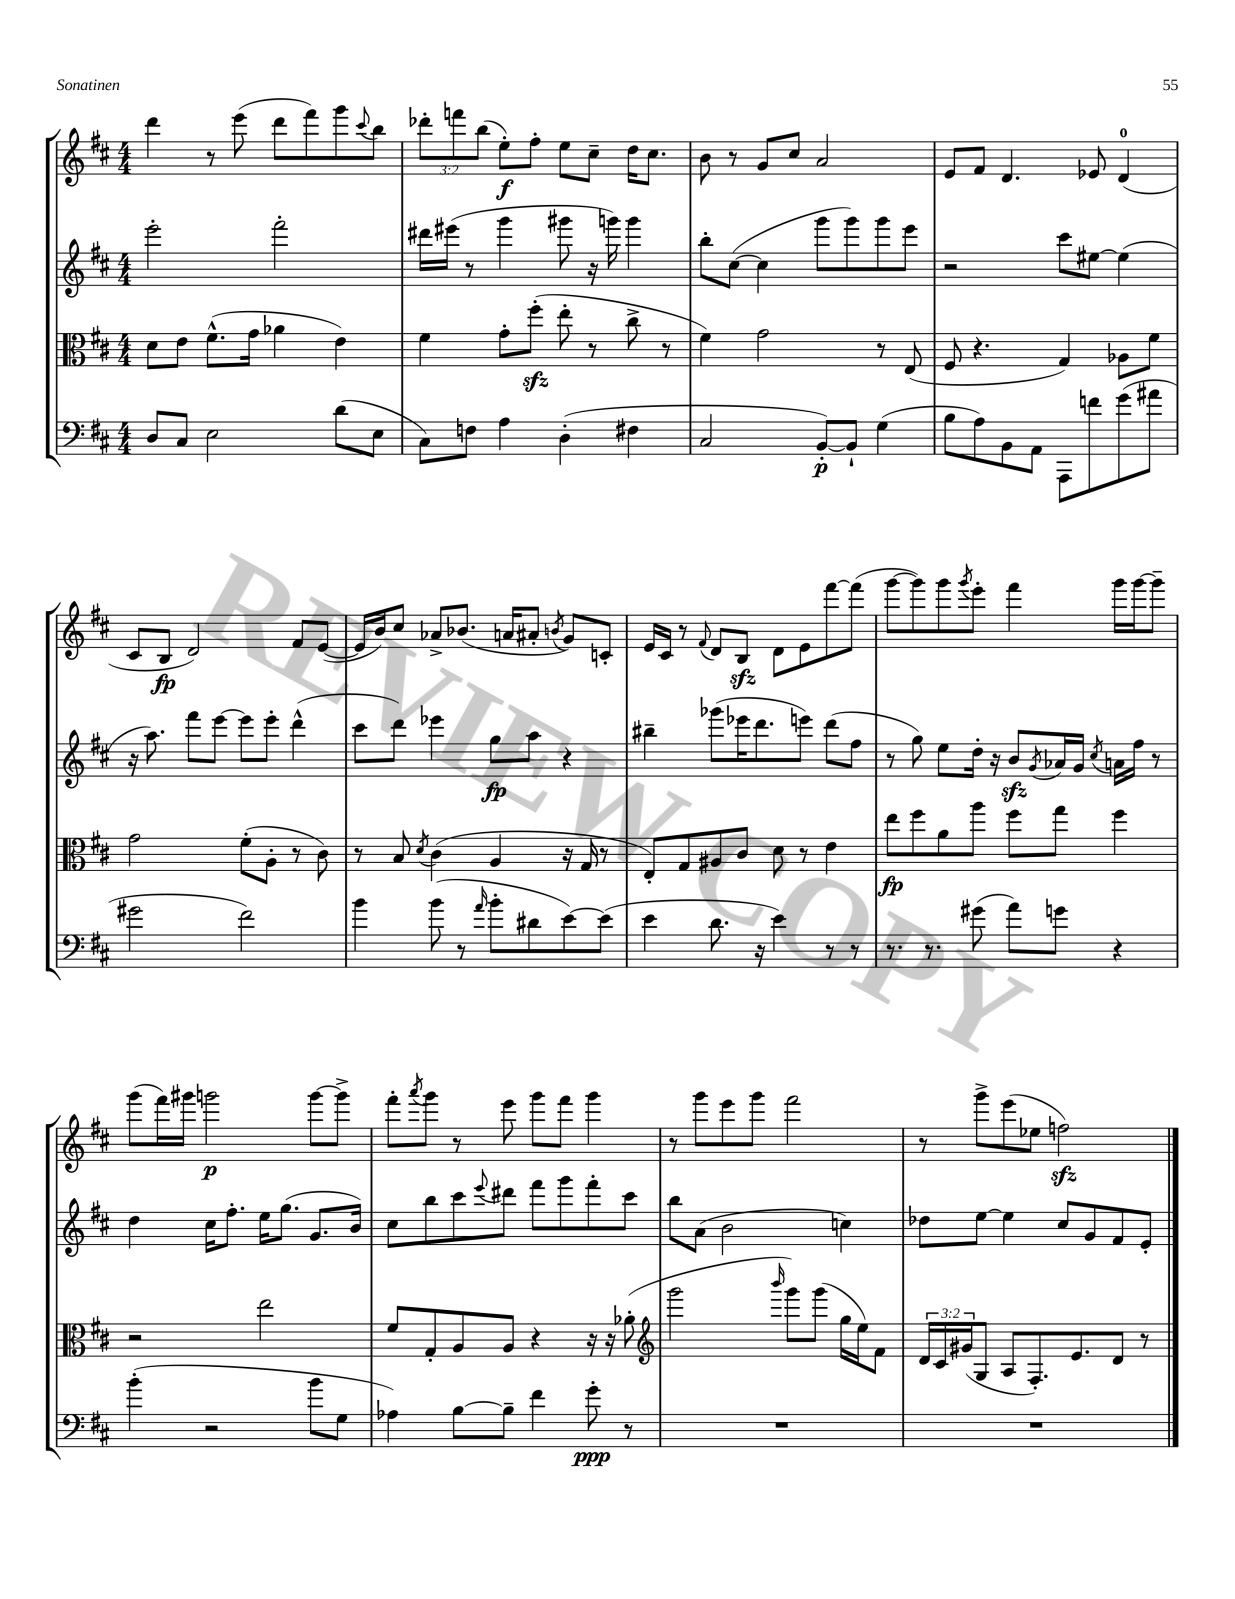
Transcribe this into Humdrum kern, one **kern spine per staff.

**kern	**dynam	**kern	**dynam	**kern	**dynam	**kern	**dynam
*part4	*part4	*part3	*part3	*part2	*part2	*part1	*part1
*staff4	*staff4	*staff3	*staff3	*staff2	*staff2	*staff1	*staff1
*clefF4	*	*clefC3	*	*clefG2	*	*clefG2	*
*k[f#c#]	*	*k[f#c#]	*	*k[f#c#]	*	*k[f#c#]	*
*M4/4	*	*M4/4	*	*M4/4	*	*M4/4	*
=142	=142	=142	=142	=142	=142	=142	=142
8D/L	.	8d\L	.	2eee'\	.	4ddd\	.
8C#/J	.	8e\J	.	.	.	.	.
2E\	.	(8.f#^^\L	.	.	.	8r	.
.	.	.	.	.	.	(8eee\	.
.	.	16g\Jk	.	.	.	.	.
.	.	4a-X\	.	2fff#'\	.	8ddd\L	.
.	.	.	.	.	.	8fff#\)	.
(8d\L	.	4e\)	.	.	.	8ggg\	.
.	.	.	.	.	.	8qqccc#/	.
8E\J	.	.	.	.	.	8bb\J	.
=143	=143	=143	=143	=143	=143	=143	=143
8C#\L)	.	4f#\	.	16ddd#X\LL	.	12ddd-X'\L	.
.	.	.	.	(16eee#X\JJ	.	.	.
.	.	.	.	.	.	12fffn\	.
8Fn\J	.	.	.	8r	.	.	.
.	.	.	.	.	.	(12bb\J	.
4A\	.	8g'\L	.	4ggg\	.	8ee'\L)	f
.	.	(8ff#zz'\J	.	.	.	8ff#'\J	.
(4D'\	.	8ee'\	.	8ggg#X\	.	8ee\L	.
.	.	8r	.	16r	.	8cc#~\J	.
.	.	.	.	16gggn\)	.	.	.
4F#X\	.	8cc#^\	.	4ggg\	.	16dd\KL	.
.	.	.	.	.	.	8.cc#\J	.
.	.	8r	.	.	.	.	.
=144	=144	=144	=144	=144	=144	=144	=144
2C#/	.	4f#\)	.	8bb'\L	.	8b\	.
.	.	.	.	([8cc#\J	.	8r	.
.	.	2g\	.	4cc#\]	.	8g/L	.
.	.	.	.	.	.	8cc#/J	.
[8BB'/L)	p	.	.	8ggg\L	.	2a/	.
8BB`/J]	.	.	.	8ggg\)	.	.	.
(4G\	.	8r	.	8ggg\	.	.	.
.	.	(8E/	.	8eee\J	.	.	.
=145	=145	=145	=145	=145	=145	=145	=145
8B\L	.	8F#/	.	2r	.	8e/L	.
8A\)	.	4.r	.	.	.	8f#/J	.
8BB\	.	.	.	.	.	4.d/	.
8AA\J	.	.	.	.	.	.	.
8AAA\L	.	4G/)	.	8ccc#\L	.	.	.
8fn\	.	.	.	[8ee#X\J	.	8e-X/	.
(8g\	.	8A-X\L	.	(4ee#\]	.	(4d/	.
8a#X\J	.	8f#\J	.	.	.	.	.
!!LO:LB:g=z
=146	=146	=146	=146	=146	=146	=146	=146
2g#X\	.	2g\	.	16r	.	8c#/L	.
.	.	.	.	8.aa\)	.	.	.
.	.	.	.	.	.	8B/J	fp
.	.	.	.	8fff#\L	.	2d/)	.
.	.	.	.	[8eee\J	.	.	.
2f#\)	.	(8f#'\L	.	8eee\L]	.	.	.
.	.	8A'\J	.	8eee'\J	.	.	.
.	.	8r	.	(4ddd^^\	.	8f#/L	.
.	.	8c#\)	.	.	.	([8e/J	.
=147	=147	=147	=147	=147	=147	=147	=147
4b\	.	8r	.	8ccc#\L	.	16e/LL]	.
.	.	.	.	.	.	16b/J)	.
.	.	8B/	.	8ddd\J)	.	8cc#/J	.
.	.	8qd/	.	.	.	.	.
(8b\	.	(4c#\	.	4eee-X\	.	8a-X^/L	.
8r	.	.	.	.	.	(8.b-X/J	.
16qqa/	.	.	.	.	.	.	.
8b'\L	.	4A/	.	8gg\L	fp	.	.
.	.	.	.	.	.	16an/KL	.
8d#X\	.	.	.	8aa\J	.	8a#X'/J	.
.	.	.	.	.	.	8qbn/	.
[8e\)	.	16r	.	4r	.	8g/L)	.
.	.	16G/	.	.	.	.	.
(8e\J]	.	8r	.	.	.	8cn'/J	.
=148	=148	=148	=148	=148	=148	=148	=148
4e\	.	8E'/L)	.	4bb#X~\	.	16e/LL	.
.	.	.	.	.	.	16c#/JJ	.
.	.	8G/	.	.	.	8r	.
.	.	.	.	.	.	8qqf#/	.
8.d\	.	8A#X/	.	(8ggg-X\L	.	8d/L	.
.	.	8c#/J	.	16eee-X\K	.	8Bzz/J	.
16r	.	.	.	8.ddd\	.	.	.
4e\)	.	8d\	.	.	.	8d\L	.
.	.	8r	.	8eeen\J)	.	8e\	.
8r	.	4e\	.	(8ddd\L	.	[8fff#\	.
8r	.	.	.	8ff#\J	.	(8fff#\J]	.
=149	=149	=149	=149	=149	=149	=149	=149
8.r	.	8ee\L	fp	8r	.	[8ggg\L	.
.	.	8ff#\	.	8gg\)	.	8ggg\])	.
8.r	.	.	.	.	.	.	.
.	.	8a\	.	8ee\L	.	8ggg\	.
.	.	.	.	.	.	8qggg/	.
(8g#X\	.	8aa\J	.	16dd'\Jk	.	8eee'\J	.
.	.	.	.	16r	.	.	.
8a\L)	.	8ff#\L	.	8bzz/L	.	4fff#\	.
.	.	.	.	8qg/	.	.	.
8gn\J	.	8gg\J	.	16a-X/L	.	.	.
.	.	.	.	16g/JJ	.	.	.
.	.	.	.	8qcc#/	.	.	.
4r	.	4ff#\	.	16an\LL	.	16ggg\LL	.
.	.	.	.	16ff#\JJ	.	[16ggg\J	.
.	.	.	.	8r	.	8ggg~\J]	.
!!LO:LB:g=z
=150	=150	=150	=150	=150	=150	=150	=150
(4b'\	.	2r	.	4dd\	.	(8ggg\L	.
.	.	.	.	.	.	16fff#\L)	.
.	.	.	.	.	.	16ggg#X\JJ	.
2r	.	.	.	16cc#\KL	.	2gggn\	p
.	.	.	.	8.ff#'\J	.	.	.
.	.	2ee\	.	16ee\KL	.	.	.
.	.	.	.	(8.gg\J	.	.	.
8b\L	.	.	.	8.g/L	.	[8ggg\L	.
8G\J	.	.	.	.	.	8ggg^\J]	.
.	.	.	.	16b/Jk)	.	.	.
=151	=151	=151	=151	=151	=151	=151	=151
4A-X\)	.	8f#/L	.	8cc#\L	.	8fff#'\L	.
.	.	.	.	.	.	8qaaa/	.
.	.	8G'/	.	8bb\	.	8ggg\J	.
[8B\L	.	8A/	.	8ccc#\	.	8r	.
.	.	.	.	8qqeee/	.	.	.
8B~\J]	.	8A/J	.	8ddd#X\J	.	8eee\	.
4f#\	.	4r	.	8fff#\L	.	8ggg\L	.
.	.	.	.	8ggg\	.	8fff#\J	.
8g'\	ppp	16r	.	8fff#'\	.	4ggg\	.
.	.	16r	.	.	.	.	.
8r	.	(8a-X'\	.	8ccc#\J	.	.	.
=152	=152	=152	=152	=152	=152	=152	=152
*	*	*clefG2	*	*	*	*	*
1r	.	2ggg\	.	8bb\L	.	8r	.
.	.	.	.	(8a\J	.	8ggg\L	.
.	.	.	.	2b\	.	8eee\	.
.	.	.	.	.	.	8ggg\J	.
.	.	16qqbbb/	.	.	.	.	.
.	.	8ggg\L)	.	.	.	2fff#\	.
.	.	(8ggg\J	.	.	.	.	.
.	.	16gg\LL	.	4ccn\)	.	.	.
.	.	16ee\J)	.	.	.	.	.
.	.	8f#\J	.	.	.	.	.
=153	=153	=153	=153	=153	=153	=153	=153
1r	.	24d/LL	.	8dd-X\L	.	8r	.
.	.	24c#/	.	.	.	.	.
.	.	(24g#X/J	.	.	.	.	.
.	.	8G/J	.	[8ee\J	.	8ggg^\L	.
.	.	8A/L	.	4ee\]	.	(8eee\	.
.	.	8.F#'/)	.	.	.	8ee-X\J	.
.	.	.	.	8cc#/L	.	2ffnzz\)	.
.	.	8.e/	.	.	.	.	.
.	.	.	.	8g/	.	.	.
.	.	8d/J	.	8f#/	.	.	.
.	.	8r	.	8e'/J	.	.	.
==	==	==	==	==	==	==	==
*-	*-	*-	*-	*-	*-	*-	*-
